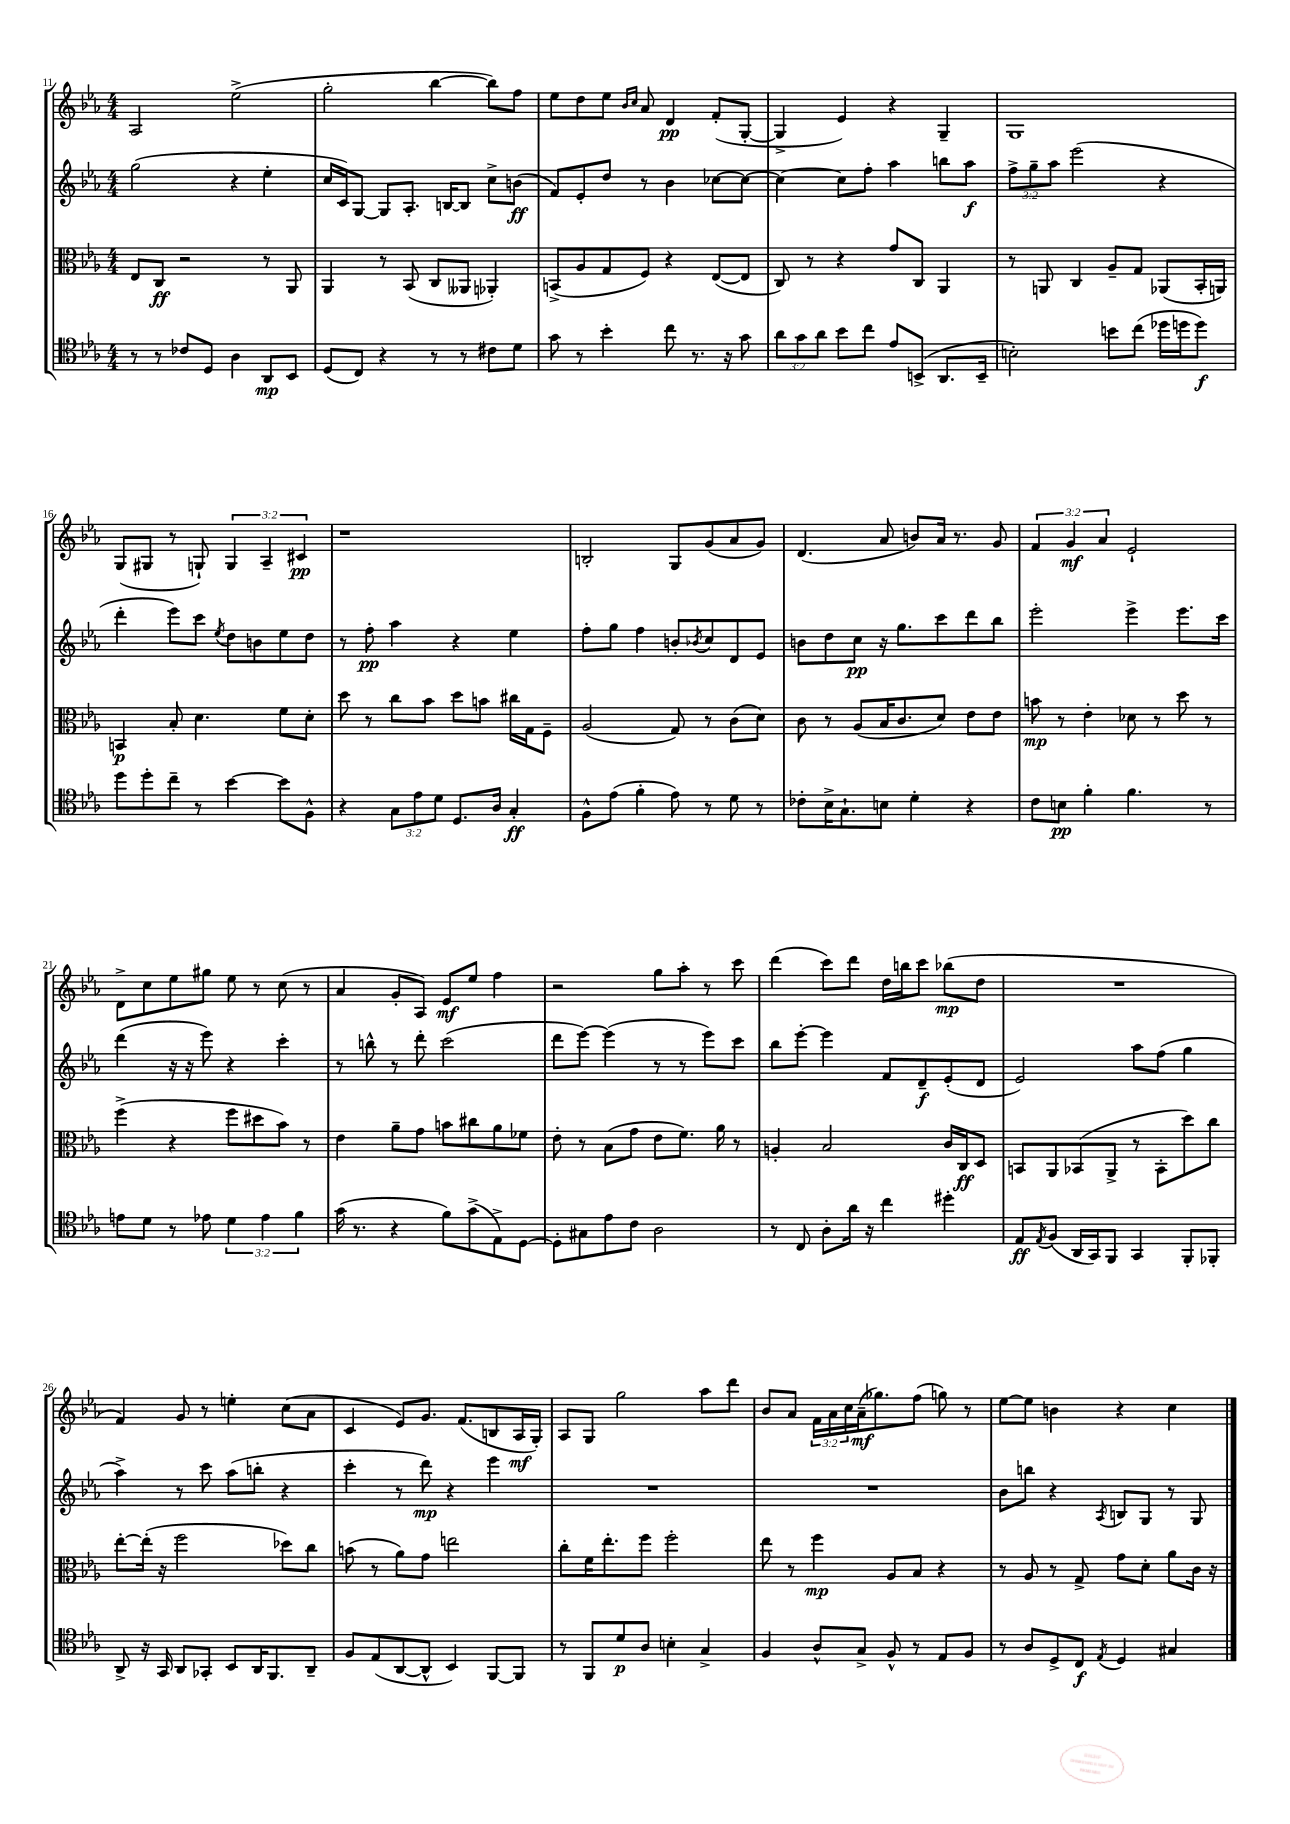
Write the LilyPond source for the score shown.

<<
\new StaffGroup <<
\new Staff = "s0" {
    \clef treble \key ees \major \numericTimeSignature \time 4/4 \override Staff.TupletNumber.text = #tuplet-number::calc-fraction-text
    aes2 ees''2->( |
    g''2-. bes''4~ bes''8) f''8 |
    ees''8 d''8 ees''8 \grace { bes'16 c''16 } aes'8 d'4\pp f'8-.( g8~-. |
    g4-> ees'4) r4 g4-- |
    g1 |
    g8( gis8 r8 g8-!) \tuplet 3/2 { g4 aes4-- cis'4\pp } |
    r1 |
    b2-. g8 g'8( aes'8 g'8) |
    d'4.( aes'8 b'8) aes'16 r8. g'8 |
    \tuplet 3/2 { f'4 g'4\mf aes'4 } ees'2-! |
    d'8-> c''8 ees''8 gis''8 ees''8 r8 c''8( r8 |
    aes'4 g'8-. aes8) ees'8\mf ees''8 f''4 |
    r2 g''8 aes''8-. r8 c'''8 |
    d'''4( c'''8) d'''8 d''16 b''16 c'''8 bes''8\mp( d''8 |
    R1 |
    f'4) g'8 r8 e''4-. c''8( aes'8 |
    c'4 ees'8) g'8. f'8.( b8 aes16\mf g16-.) |
    aes8 g8 g''2 aes''8 d'''8 |
    bes'8 aes'8 \tuplet 3/2 { f'16 aes'16 c''16 } aes'16--\mf( ges''8.) f''8( g''8) r8 |
    ees''8~ ees''8 b'4 r4 c''4 \bar "|." |
}
\new Staff = "s1" {
    \clef treble \key ees \major \numericTimeSignature \time 4/4 \override Staff.TupletNumber.text = #tuplet-number::calc-fraction-text
    g''2( r4 ees''4-. |
    c''16 c'16) g8~ g8 aes8.-. b16~ b8 c''8-> b'8\ff( |
    f'8) ees'8-. d''8 r8 bes'4 ces''8~ ces''8~ |
    ces''4~ ces''8 f''8-. aes''4 b''8 aes''8\f |
    \tuplet 3/2 { f''8-> g''8-- aes''8 } ees'''2( r4 |
    d'''4-. ees'''8) c'''8 \acciaccatura { ees''8 } d''8 b'8 ees''8 d''8 |
    r8 f''8-.\pp aes''4 r4 ees''4 |
    f''8-. g''8 f''4 b'8-. \acciaccatura { bes'8 } c''8 d'8 ees'8 |
    b'8 d''8 c''8\pp r16 g''8. c'''8 d'''8 bes''8 |
    ees'''2-. ees'''4-> ees'''8. c'''16 |
    d'''4( r16 r16 ees'''8) r4 c'''4-. |
    r8 b''8-^ r8 d'''8-. c'''2( |
    d'''8 ees'''8~) ees'''4( r8 r8 ees'''8) c'''8 |
    bes''8 ees'''8~-. ees'''4 f'8 d'8--\f ees'8-.( d'8 |
    ees'2) aes''8 f''8( g''4 |
    aes''4->) r8 c'''8 aes''8( b''8-. r4 |
    c'''4-. r8 d'''8\mp) r4 ees'''4 |
    R1 |
    R1 |
    bes'8 b''8 r4 \acciaccatura { aes8 } b8 g8 r8 g8 \bar "|." |
}
\new Staff = "s2" {
    \clef alto \key ees \major \numericTimeSignature \time 4/4
    ees8 c8\ff r2 r8 aes,8 |
    aes,4 r8 bes,8( c8 aeses,8 aes,4-.) |
    b,8->( aes8 g8 f8) r4 ees8~( ees8 |
    c8) r8 r4 g'8 c8 aes,4 |
    r8 a,8 c4 aes8-- g8 aes,8( bes,16-. a,16) |
    b,4\p bes8-. d'4. f'8 d'8-. |
    d''8 r8 c''8 bes'8 d''8 b'8 cis''16 g16 f8-- |
    aes2( g8) r8 c'8( d'8) |
    c'8 r8 aes8( bes16 c'8. d'8) ees'8 ees'8 |
    b'8\mp r8 ees'4-. des'8 r8 d''8 r8 |
    f''4->( r4 f''8 dis''8 bes'8) r8 |
    ees'4 aes'8-- g'8 b'8 cis''8 aes'8 fes'8 |
    ees'8-. r8 bes8( g'8 ees'8 f'8.) aes'16 r8 |
    a4-. bes2 c'16 c16\ff d8 |
    b,8 aes,8 bes,8( aes,8-> r8 bes,8-. d''8) c''8 |
    ees''8~-. ees''16-.( r16 f''2 des''8) c''8 |
    b'8( r8 aes'8) g'8 e''2 |
    c''8-. f'16 ees''8.-. f''8 f''2-. |
    ees''8 r8 f''4\mp aes8 bes8 r4 |
    r8 aes8 r8 g8-> g'8 d'8-. aes'8 c'16 r16 \bar "|." |
}
\new Staff = "s3" {
    \clef tenor \key ees \major \numericTimeSignature \time 4/4 \override Staff.TupletNumber.text = #tuplet-number::calc-fraction-text
    r8 r8 ces'8 d8 aes4 aes,8\mp bes,8 |
    d8( c8) r4 r8 r8 cis'8 d'8 |
    g'8 r8 bes'4-. c''8 r8. r16 g'8 |
    \tuplet 3/2 { aes'8 g'8 aes'8 } bes'8 c''8 ees'8 b,8->( aes,8. b,16-- |
    b2-.) b'8 c''8( des''16 d''16 d''8\f) |
    d''8 d''8-. c''8-- r8 bes'4~ bes'8 f8-^ |
    r4 \tuplet 3/2 { g8 ees'8 d'8 } d8. aes16 g4-.\ff |
    f8-^ ees'8( f'4-. ees'8) r8 d'8 r8 |
    ces'8-. bes16-> g8.-! b8 d'4-. r4 |
    c'8 b8\pp f'4-. f'4. r8 |
    e'8 d'8 r8 ees'8 \tuplet 3/2 { d'4 ees'4 f'4 } |
    g'16( r8. r4 f'8) g'8->( ees8->) d8~ |
    d8-. gis8 ees'8 c'8 aes2 |
    r8 c8 aes8-. aes'16 r16 c''4 dis''4-. |
    ees8\ff \acciaccatura { ees8 } f8( aes,16 g,16) f,8 g,4 f,8-. fes,8-. |
    aes,8-> r16 g,16 aes,8 ges,8-. bes,8 aes,16 f,8. aes,8-- |
    f8 ees8( aes,8~ aes,8-^ bes,4) f,8~ f,8 |
    r8 f,8 d'8\p aes8 b4-. g4-> |
    f4 aes8-^ g8-> f8-^ r8 ees8 f8 |
    r8 aes8 d8-> c8\f \acciaccatura { ees8 } d4 gis4 \bar "|." |
}
>>
>>
\layout { \context { \Score currentBarNumber = #11 } }
